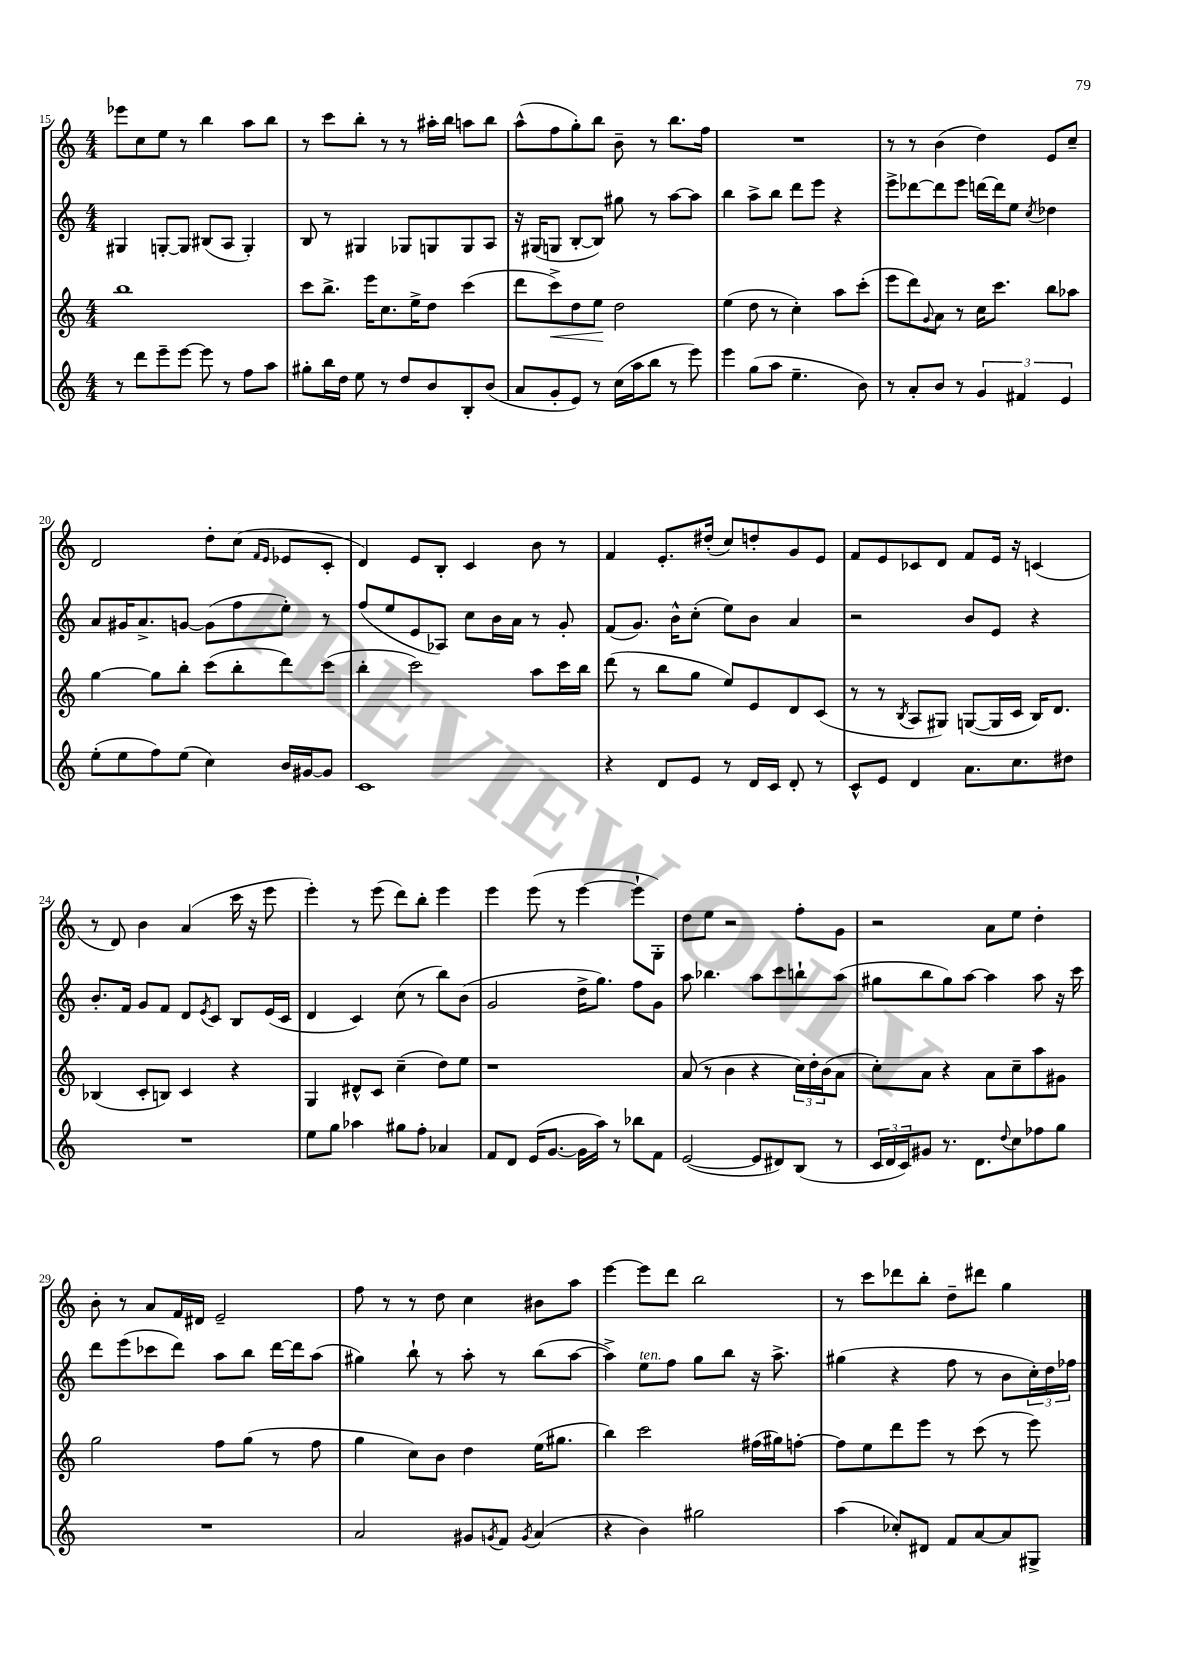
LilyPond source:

<<
\new StaffGroup <<
\new Staff = "s0" {
    \clef treble \key c \major \numericTimeSignature \time 4/4
    ees'''8 c''8 e''8 r8 b''4 a''8 b''8 |
    r8 c'''8 b''8-. r8 r8 ais''16-. b''16 a''8 b''8 |
    a''8-^( f''8 g''8-.) b''8 b'8-- r8 b''8. f''16 |
    R1 |
    r8 r8 b'4( d''4) e'8 c''8-- |
    d'2 d''8-. c''8( \grace { f'16 e'16 } ees'8 c'8-. |
    d'4) e'8 b8-. c'4 b'8 r8 |
    f'4 e'8.-. dis''16-.( c''8) d''8-. g'8 e'8 |
    f'8 e'8 ces'8 d'8 f'8 e'16 r16 c'4( |
    r8 d'8) b'4 a'4( c'''16 r16 e'''8 |
    e'''4-.) r8 e'''8( d'''8) b''8-. e'''4 |
    e'''4 e'''8( r8 e'''4~ e'''8-! g8-.) |
    d''8 e''8 r2 f''8-. g'8 |
    r2 a'8 e''8 d''4-. |
    b'8-. r8 a'8 f'16 dis'16 e'2-- |
    f''8 r8 r8 d''8 c''4 bis'8 a''8 |
    e'''4~ e'''8 d'''8 b''2 |
    r8 c'''8 des'''8 b''8-. d''8-- dis'''8 g''4 \bar "|." |
}
\new Staff = "s1" {
    \clef treble \key c \major \numericTimeSignature \time 4/4
    gis4 g8~-. g8 bis8( a8 g4-.) |
    b8 r8 gis4 ges8 g8 g8 a8 |
    r16 gis16( g8 b8~-. b8) gis''8 r8 a''8~ a''8 |
    b''4 a''8-> b''8 d'''8 e'''8 r4 |
    e'''8-> des'''8~ des'''8 e'''8 d'''16~ d'''16 e''8 \acciaccatura { c''8 } des''4 |
    a'8 gis'16 a'8.-> g'8~ g'8( f''8 e''8-.) r8 |
    f''8( e''8 e'8 aes8) c''8 b'16 a'16 r8 g'8-. |
    f'8( g'8.) b'16-^ c''8-.( e''8) b'8 a'4 |
    r2 b'8 e'8 r4 |
    b'8.-. f'16 g'8 f'8 d'8 \acciaccatura { e'8 } c'8 b8 e'16( c'16 |
    d'4 c'4) c''8( r8 b''8) b'8( |
    g'2 d''16-> g''8.) f''8 g'8 |
    a''8 bes''4. a''8 c'''8 b''8-! a''8( |
    gis''8 b''8 gis''8) a''8~ a''4 a''8 r16 c'''16 |
    d'''8 e'''8( ces'''8 d'''8) a''8 b''8 d'''16~ d'''16 a''8( |
    gis''4) b''8-! r8 a''8-. r8 b''8( a''8~ |
    a''4->) e''8^\markup { \italic "ten." } f''8 g''8 b''8 r16 a''8.-> |
    gis''4( r4 f''8 r8 b'8 \tuplet 3/2 { c''16-.) d''16 fes''16 } \bar "|." |
}
\new Staff = "s2" {
    \clef treble \key c \major \numericTimeSignature \time 4/4
    b''1 |
    c'''8 b''8.-> e'''16 c''8. e''16-> d''8 c'''4( |
    d'''8 c'''8->\<) d''8 e''8\! d''2 |
    e''4( d''8 r8 c''4-.) a''8 c'''8-.( |
    e'''8 d'''8) \appoggiatura { g'8 } a'8 r8 c''16 c'''8. b''8 aes''8 |
    g''4~ g''8 b''8-. c'''8( b''8-. d'''8) c'''8( |
    b''4-. c'''2) a''8 c'''16 b''16 |
    d'''8( r8 b''8 g''8 e''8) e'8 d'8 c'8( |
    r8 r8 \acciaccatura { b8 } a8 gis8) g8~( g16 c'16 b16) d'8. |
    bes4( c'8-. b8) c'4 r4 |
    g4 dis'8-^ c'8 c''4--( d''8) e''8 |
    r1 |
    a'8( r8 b'4 r4 \tuplet 3/2 { c''16) d''16-. b'16( } a'8 |
    c''8-.) a'8 r4 a'8 c''8-- a''8 gis'8 |
    g''2 f''8 g''8( r8 f''8 |
    g''4 c''8) b'8 d''4 e''16( gis''8. |
    b''4) c'''2 fis''16( gis''16) f''8~-. |
    f''8 e''8 d'''8 e'''8 r8 c'''8( r8 e'''8) \bar "|." |
}
\new Staff = "s3" {
    \clef treble \key c \major \numericTimeSignature \time 4/4
    r8 d'''8 e'''8-- e'''8~ e'''8 r8 f''8 a''8 |
    gis''8-. b''16 d''16 e''8 r8 d''8 b'8 b8-. b'8( |
    a'8 g'8-. e'8) r8 c''16( a''16 b''8 r8 e'''8) |
    e'''4 g''8( a''8 e''4.-- b'8) |
    r8 a'8-. b'8 r8 \tuplet 3/2 { g'4 fis'4 e'4 } |
    e''8-.( e''8 f''8) e''8( c''4) b'16 gis'16~ gis'8 |
    c'1 |
    r4 d'8 e'8 r8 d'16 c'16 d'8-. r8 |
    c'8-^ e'8 d'4 a'8. c''8. dis''8 |
    R1 |
    e''8 g''8 aes''4 gis''8 f''8-. aes'4 |
    f'8 d'8 e'16( g'8.~ g'16 a''16) r8 bes''8 f'8 |
    e'2~( e'8 dis'8) b8( r8 |
    \tuplet 3/2 { c'16 d'16 c'16) } gis'8 r8. d'8. \appoggiatura { d''8 } c''8 fes''8 g''8 |
    R1 |
    a'2 gis'8 \acciaccatura { g'8 } f'8 \acciaccatura { g'8 } a'4( |
    r4 b'4) gis''2 |
    a''4( ces''8-.) dis'8 f'8 a'8~ a'8 gis8-> \bar "|." |
}
>>
>>
\layout { \context { \Score currentBarNumber = #15 } }
